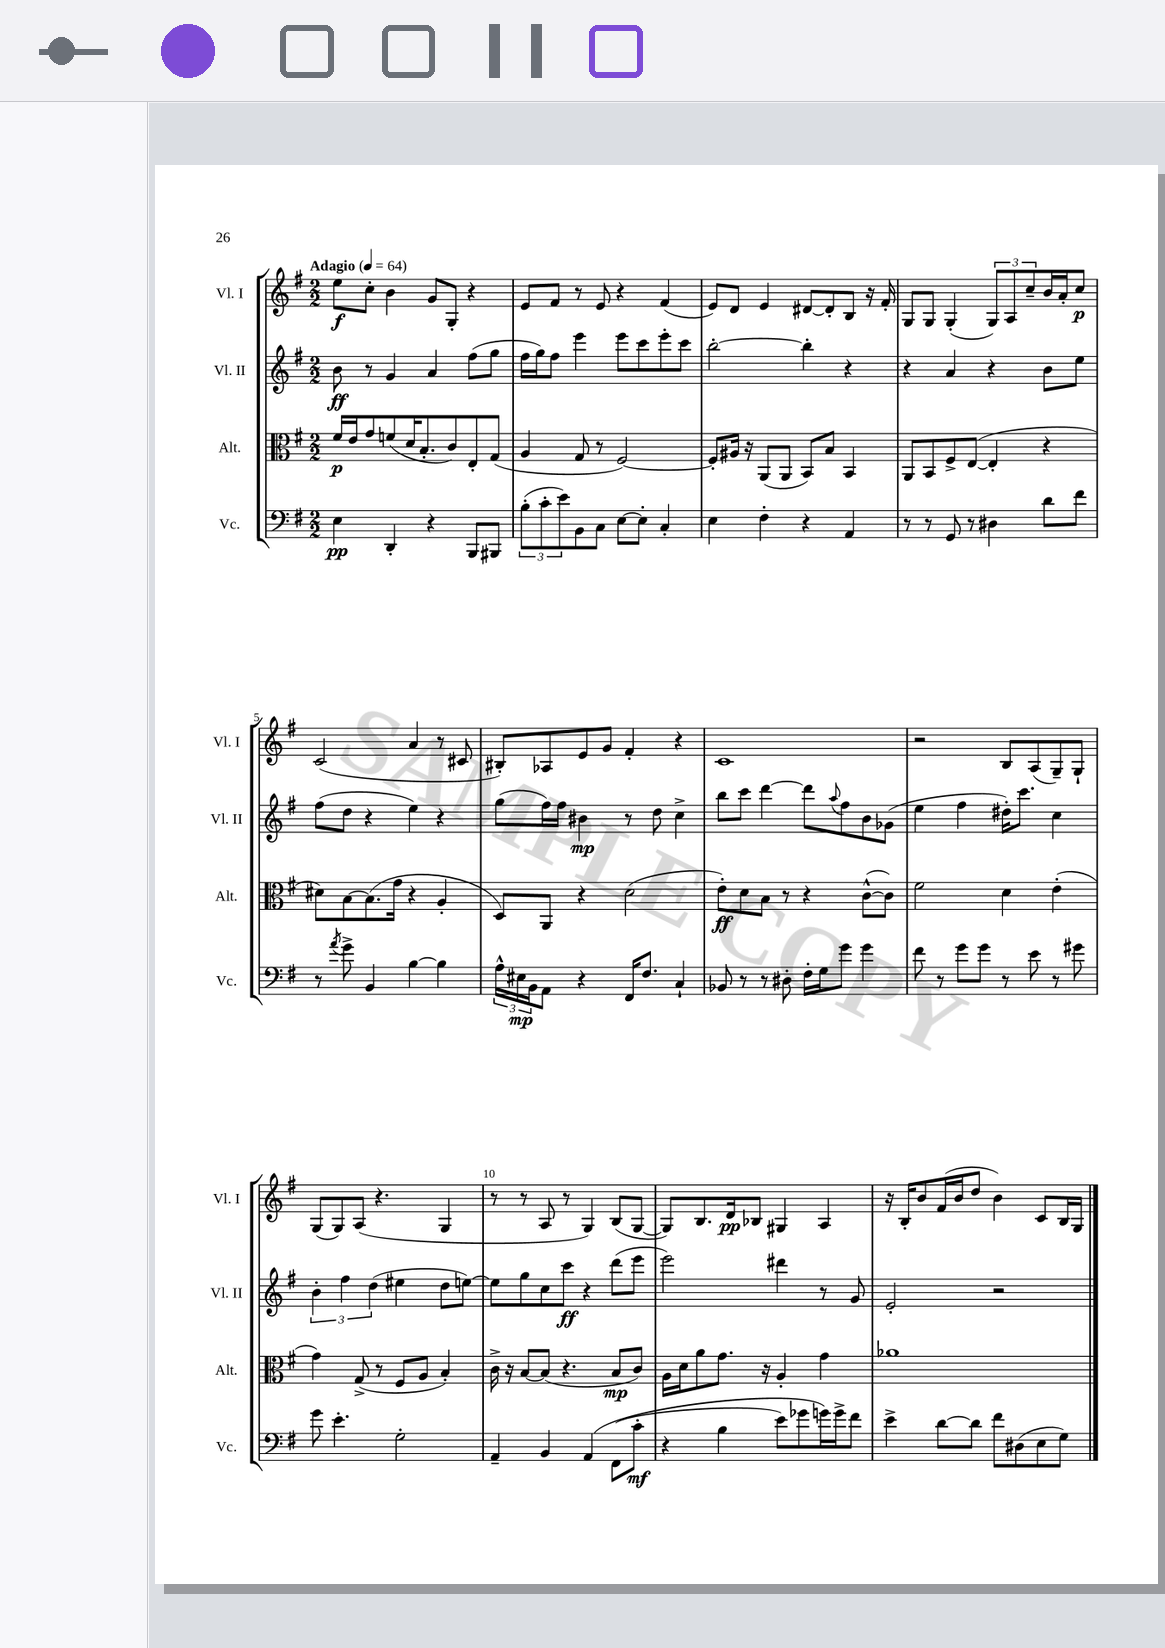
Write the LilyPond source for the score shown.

<<
\new StaffGroup <<
\new Staff = "s0" \with { instrumentName = "Vl. I" shortInstrumentName = "Vl. I" } {
    \clef treble \key g \major \numericTimeSignature \time 2/2 \tempo "Adagio" 4 = 64
    e''8\f c''8-. b'4 g'8 g8-. r4 |
    e'8 fis'8 r8 e'8 r4 fis'4( |
    e'8) d'8 e'4 dis'8~ dis'8-. b8 r16 fis'16-. |
    g8 g8 g4-.( \tuplet 3/2 { g8) a8 c''8-- } b'16 a'16-. c''8\p |
    c'2( a'4 r8 cis'8 |
    bis8-.) aes8 e'8 g'8 fis'4-. r4 |
    c'1 |
    r2 b8 a8( g8--) g8-! |
    g8( g8) a8( r4. g4 |
    r8 r8 a8 r8 g4) b8( g8~ |
    g8) b8. d'16\pp bes8 gis4 a4 |
    r16 b16-. b'8 fis'16( b'16 d''8 b'4) c'8 b16 g16 \bar "|." |
}
\new Staff = "s1" \with { instrumentName = "Vl. II" shortInstrumentName = "Vl. II" } {
    \clef treble \key g \major \numericTimeSignature \time 2/2
    b'8\ff r8 g'4 a'4 fis''8( g''8 |
    fis''16 g''16) fis''8 e'''4 e'''8 c'''8 e'''8-. c'''8 |
    b''2~-. b''4-. r4 |
    r4 a'4 r4 b'8 e''8 |
    fis''8( d''8 r4 e''4) r4 |
    g''8( fis''16) fis''16 bis'4\mp r8 d''8 c''4-> |
    b''8 c'''8 d'''4~ d'''8 \appoggiatura { a''8 } fis''8 b'8 ges'8( |
    e''4 fis''4 dis''16-.) c'''8. c''4 |
    \tuplet 3/2 { b'4-. fis''4 d''4( } eis''4 d''8 e''8~) |
    e''8 g''8 c''8 c'''8\ff r4 d'''8( e'''8 |
    e'''2) dis'''4 r8 g'8 |
    e'2-. r2 \bar "|." |
}
\new Staff = "s2" \with { instrumentName = "Alt." shortInstrumentName = "Alt." } {
    \clef alto \key g \major \numericTimeSignature \time 2/2
    fis'16\p e'16 g'8 f'8( d'16 b8.-. c'8) e8-. g8( |
    a4 g8 r8 fis2~) |
    fis8-. ais16 r16 a,8( a,8 b,8) b8 b,4 |
    a,8 b,8 fis8-> e8~( e4-. r4 |
    dis'8) b8~ b8.( g'16 r4 a4-. |
    d8) a,8 r4 d'2( |
    e'8-.\ff) d'8 b8 r8 r4 c'8~-^( c'8) |
    fis'2 d'4 e'4-.( |
    g'4) g8->( r8 fis8 a8 b4-.) |
    c'16-> r16 b8~ b8( r4. b8\mp c'8) |
    a16 d'16 a'8 g'8. r16 a4-. g'4 |
    aes'1 \bar "|." |
}
\new Staff = "s3" \with { instrumentName = "Vc." shortInstrumentName = "Vc." } {
    \clef bass \key g \major \numericTimeSignature \time 2/2
    e4\pp d,4-. r4 b,,8 bis,,8 |
    \tuplet 3/2 { b8-.( c'8-. e'8) } b,8 c8 e8~ e8-. c4-. |
    e4 fis4-. r4 a,4 |
    r8 r8 g,8 r8 dis4 d'8 fis'8 |
    r8 \acciaccatura { a'8 } g'8-> b,4 b4~ b4 |
    \tuplet 3/2 { a16-^ eis16\mp b,16 } a,8 r4 fis,16 fis8. c4-! |
    bes,8 r8 r8 dis8-. fis16-. g16 g'8 g'4 |
    fis'8 r8 g'8 g'8 r8 e'8 r8 gis'8 |
    g'8 e'4.-. g2-. |
    a,4-- b,4 a,4\( fis,8( c'8-.\mf |
    r4 b4 e'8) ges'8 g'16\) g'16-> fis'8 |
    e'4-> d'8~ d'8 fis'8 dis8( e8 g8) \bar "|." |
}
>>
>>
\layout { \context { \Score \override BarNumber.break-visibility = ##(#f #t #t) barNumberVisibility = #(every-nth-bar-number-visible 5) } }
